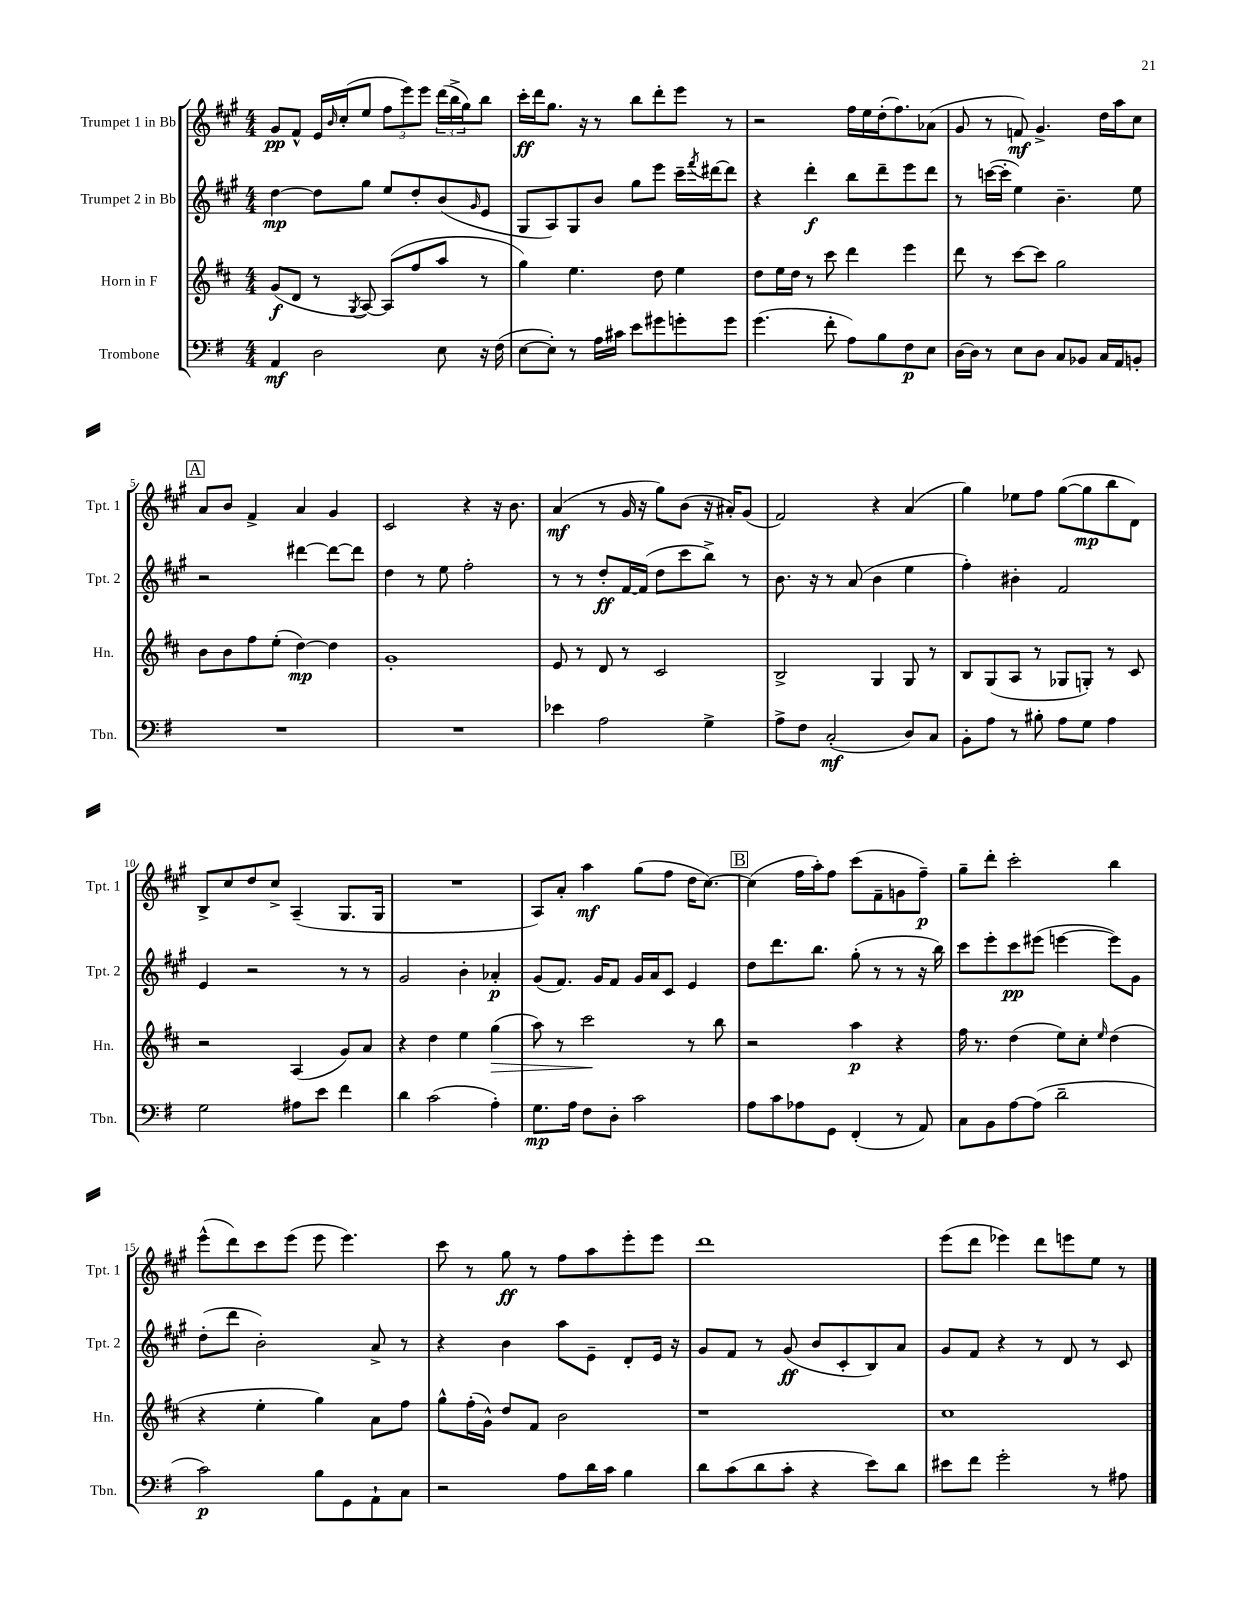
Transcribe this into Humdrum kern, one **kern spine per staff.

**kern	**dynam	**kern	**dynam	**kern	**dynam	**kern	**dynam
*part4	*part4	*part3	*part3	*part2	*part2	*part1	*part1
*staff4	*staff4	*staff3	*staff3	*staff2	*staff2	*staff1	*staff1
*I"Trombone	*	*I"Horn in F	*	*I"Trumpet 2 in Bb	*	*I"Trumpet 1 in Bb	*
*I'Tbn.	*	*I'Hn.	*	*I'Tpt. 2	*	*I'Tpt. 1	*
*clefF4	*	*clefG2	*	*clefG2	*	*clefG2	*
*k[f#]	*	*k[f#c#]	*	*k[f#c#g#]	*	*k[f#c#g#]	*
*M4/4	*	*M4/4	*	*M4/4	*	*M4/4	*
=1	=1	=1	=1	=1	=1	=1	=1
4AA/	mf	(8g/L	f	[4dd\	mp	8g#/L	pp
.	.	8d/J	.	.	.	8f#^^/J	.
2D\	.	8r	.	8dd\L]	.	16e/LL	.
.	.	.	.	.	.	16qqb/	.
.	.	.	.	.	.	(16cc#'/J	.
.	.	8qG/	.	.	.	.	.
.	.	[8A/)	.	8gg#\J	.	8ee/J	.
.	.	(8A/L]	.	8ee/L	.	12ff#\L	.
.	.	.	.	.	.	12eee\)	.
.	.	8ff#/	.	8dd'/	.	.	.
.	.	.	.	.	.	12eee\J	.
8E\	.	8aa/J	.	(8b/	.	(24ddd\LL	.
.	.	.	.	.	.	24bb^\	.
.	.	.	.	.	.	24gg#\J)	.
.	.	.	.	16qqg#/	.	.	.
16r	.	8r	.	8e/J	.	8bb\J	.
(16F#\	.	.	.	.	.	.	.
=2	=2	=2	=2	=2	=2	=2	=2
[8E\L	.	4gg\)	.	8G#/L	.	16ccc#'\LL	ff
.	.	.	.	.	.	16ddd\J	.
8E'\J])	.	.	.	8A/)	.	8.gg#\J	.
8r	.	4.ee\	.	8G#/	.	.	.
.	.	.	.	.	.	16r	.
16A\LL	.	.	.	8b/J	.	8r	.
16c#X\JJ	.	.	.	.	.	.	.
8e\L	.	.	.	8gg#\L	.	8bb\L	.
8g#X\	.	8dd\	.	8eee\J	.	8ddd'\	.
8gn'\	.	4ee\	.	16ccc#~\LL	.	8eee\J	.
.	.	.	.	8qfff#/	.	.	.
.	.	.	.	[16ddd#X\J	.	.	.
8g\J	.	.	.	8ddd#\J]	.	8r	.
=3	=3	=3	=3	=3	=3	=3	=3
(4.g\	.	8dd\L	.	4r	.	2r	.
.	.	16ee\L	.	.	.	.	.
.	.	16dd\JJ	.	.	.	.	.
.	.	8r	.	4ddd'\	f	.	.
8f#'\	.	8ccc#\	.	.	.	.	.
8A\L)	.	4ddd\	.	8bb\L	.	16ff#\LL	.
.	.	.	.	.	.	16ee\	.
8B\	.	.	.	8ddd~\	.	(16dd'\J	.
.	.	.	.	.	.	8.ff#\)	.
8F#\	p	4eee\	.	8eee\	.	.	.
8E\J	.	.	.	8ddd\J	.	(8a-X\J	.
=4	=4	=4	=4	=4	=4	=4	=4
[16D\LL	.	8ddd\	.	8r	.	8g#/	.
16D\JJ]	.	.	.	.	.	.	.
8r	.	8r	.	([16cccn\LL	.	8r	.
.	.	.	.	16ccc'\JJ]	.	.	.
8E\L	.	[8ccc#\L	.	4ee\)	.	8fn/)	mf
8D\J	.	8ccc#\J]	.	.	.	4.g#^/	.
8C/L	.	2gg\	.	4.b~\	.	.	.
8BB-X/J	.	.	.	.	.	.	.
16C/LL	.	.	.	.	.	16dd\LL	.
16AA/J	.	.	.	.	.	16aa\J	.
8BBn'/J	.	.	.	8ee\	.	8cc#\J	.
!!LO:LB:g=z
!!LO:REH:place=s1:t=A
=5	=5	=5	=5	=5	=5	=5	=5
1r	.	8b\L	.	2r	.	8a/L	.
.	.	8b\	.	.	.	8b/J	.
.	.	8ff#\	.	.	.	4f#^/	.
.	.	(8ee'\J	.	.	.	.	.
.	.	[4dd\)	mp	[4ddd#X\	.	4a/	.
.	.	4dd\]	.	8ddd#\L_	.	4g#/	.
.	.	.	.	8ddd#\J]	.	.	.
=6	=6	=6	=6	=6	=6	=6	=6
1r	.	1g'	.	4dd\	.	2c#/	.
.	.	.	.	8r	.	.	.
.	.	.	.	8ee\	.	.	.
.	.	.	.	2ff#'\	.	4r	.
.	.	.	.	.	.	16r	.
.	.	.	.	.	.	8.b\	.
=7	=7	=7	=7	=7	=7	=7	=7
4e-X\	.	8e/	.	8r	.	(4a/	mf
.	.	8r	.	8r	.	.	.
2A\	.	8d/	.	8dd'/L	ff	8r	.
.	.	8r	.	[16f#/L	.	16g#/	.
.	.	.	.	(16f#/JJ]	.	16r	.
.	.	2c#/	.	8dd\L	.	8gg#\L)	.
.	.	.	.	8ccc#\	.	(8b\J	.
4G^\	.	.	.	8bb^\J)	.	16r	.
.	.	.	.	.	.	16a#X'/KL)	.
.	.	.	.	8r	.	(8g#/J	.
=8	=8	=8	=8	=8	=8	=8	=8
8A^\L	.	2B^/	.	8.b\	.	2f#/)	.
8F#\J	.	.	.	.	.	.	.
.	.	.	.	16r	.	.	.
(2C'/	mf	.	.	8r	.	.	.
.	.	.	.	(8a/	.	.	.
.	.	4G/	.	4b\	.	4r	.
8D/L)	.	8G/	.	4ee\	.	(4a/	.
8C/J	.	8r	.	.	.	.	.
=9	=9	=9	=9	=9	=9	=9	=9
8BB'\L	.	8B/L	.	4ff#'\)	.	4gg#\)	.
8A\J	.	(8G/	.	.	.	.	.
8r	.	8A/J	.	4b#X'\	.	8ee-X\L	.
8B#X'\	.	8r	.	.	.	8ff#\J	.
8A\L	.	8G-X/L	.	2f#/	.	([8gg#\L	.
8G\J	.	8Gn'/J)	.	.	.	8gg#\]	mp
4A\	.	8r	.	.	.	8bb\	.
.	.	8c#/	.	.	.	8d\J)	.
!!LO:LB:g=z
=10	=10	=10	=10	=10	=10	=10	=10
2G\	.	2r	.	4e/	.	8B^/L	.
.	.	.	.	.	.	8cc#/	.
.	.	.	.	2r	.	8dd/	.
.	.	.	.	.	.	8cc#^/J	.
8A#X\L	.	(4A/	.	.	.	(4A~/	.
8e\J	.	.	.	.	.	.	.
4f#\	.	8g/L)	.	8r	.	8.G#/L	.
.	.	8a/J	.	8r	.	.	.
.	.	.	.	.	.	16G#/Jk	.
=11	=11	=11	=11	=11	=11	=11	=11
4d\	.	4r	.	2g#/	.	1r	.
(2c\	.	4dd\	.	.	.	.	.
.	.	4ee\	.	4b'\	.	.	.
!	!	!	!LO:HP:b	!	!	!	!
4A'\)	.	(4gg\	>	4a-X'/	p	.	.
=12	=12	=12	=12	=12	=12	=12	=12
8.G\L	mp	8aa\)	.	(8g#/L	.	8A/L)	.
.	.	8r	.	8.f#/J)	.	8a'/J	.
16A\Jk	.	.	.	.	.	.	.
8F#\L	.	2ccc#\	.	.	.	4aa\	mf
.	.	.	.	16g#/KL	.	.	.
8D'\J	.	.	.	8f#/J	.	.	.
2c\	.	.	.	16g#/LL	.	(8gg#\L	.
.	.	.	.	16a/J	.	.	.
.	.	.	.	8c#/J	.	8ff#\J	.
.	.	8r	]	4e/	.	16dd\KL	.
.	.	.	.	.	.	[8.cc#\J)	.
.	.	8bb\	.	.	.	.	.
!!LO:REH:place=s1:t=B
=13	=13	=13	=13	=13	=13	=13	=13
8A\L	.	2r	.	8dd\L	.	(4cc#\]	.
8c\	.	.	.	8.ddd\	.	.	.
8A-X\	.	.	.	.	.	16ff#\LL	.
.	.	.	.	8.bb\J	.	16aa'\J)	.
8GG\J	.	.	.	.	.	8ff#\J	.
(4FF#'/	.	4aa\	p	(8gg#'\	.	(8ccc#\L	.
.	.	.	.	8r	.	8f#~\	.
8r	.	4r	.	8r	.	8gn\	.
8AA/)	.	.	.	16r	.	8ff#~\J)	p
.	.	.	.	16bb\)	.	.	.
=14	=14	=14	=14	=14	=14	=14	=14
8C\L	.	16ff#\	.	8ccc#\L	.	8gg#~\L	.
.	.	8.r	.	.	.	.	.
8BB\	.	.	.	8eee'\	.	8ddd'\J	.
[8A\	.	(4dd\	.	8ccc#\	pp	2ccc#'\	.
(8A\J]	.	.	.	(8eee#X\J	.	.	.
2d~\	.	8ee\L)	.	[4eeen\	.	.	.
.	.	8cc#'\J	.	.	.	.	.
.	.	16qqee/	.	.	.	.	.
.	.	(4dd\	.	8eee\L])	.	4bb\	.
.	.	.	.	8g#\J	.	.	.
!!LO:LB:g=z
=15	=15	=15	=15	=15	=15	=15	=15
2c\)	p	4r	.	(8dd'\L	.	(8eee^^\L	.
.	.	.	.	8ddd\J	.	8ddd\)	.
.	.	4ee'\	.	2b'\)	.	8ccc#\	.
.	.	.	.	.	.	(8eee\J	.
8B\L	.	4gg\)	.	.	.	8eee\	.
8GG\	.	.	.	.	.	4.eee\)	.
8AA`\	.	8a\L	.	8a^/	.	.	.
8C\J	.	8ff#\J	.	8r	.	.	.
=16	=16	=16	=16	=16	=16	=16	=16
2r	.	8gg^^\L	.	4r	.	8ccc#\	.
.	.	(16ff#'\L	.	.	.	8r	.
.	.	16g^^\JJ)	.	.	.	.	.
.	.	8dd/L	.	4b\	.	8gg#\	ff
.	.	8f#/J	.	.	.	8r	.
8A\L	.	2b\	.	8aa\L	.	8ff#\L	.
16d\L	.	.	.	8e~\J	.	8aa\	.
16c\JJ	.	.	.	.	.	.	.
4B\	.	.	.	8d'/L	.	8eee'\	.
.	.	.	.	16e/Jk	.	8eee\J	.
.	.	.	.	16r	.	.	.
=17	=17	=17	=17	=17	=17	=17	=17
8d\L	.	1r	.	8g#/L	.	1ddd	.
(8c\	.	.	.	8f#/J	.	.	.
8d\	.	.	.	8r	.	.	.
8c'\J	.	.	.	(8g#/	ff	.	.
4r	.	.	.	8b/L	.	.	.
.	.	.	.	8c#'/	.	.	.
8e\L)	.	.	.	8B/)	.	.	.
8d\J	.	.	.	8a/J	.	.	.
=18	=18	=18	=18	=18	=18	=18	=18
8e#X\L	.	1cc#	.	8g#/L	.	(8eee\L	.
8f#\J	.	.	.	8f#/J	.	8ddd\J	.
2g'\	.	.	.	4r	.	4eee-X\)	.
.	.	.	.	8r	.	8ddd\L	.
.	.	.	.	8d/	.	8eeen\	.
8r	.	.	.	8r	.	8ee\J	.
8A#X\	.	.	.	8c#/	.	8r	.
==	==	==	==	==	==	==	==
*-	*-	*-	*-	*-	*-	*-	*-
